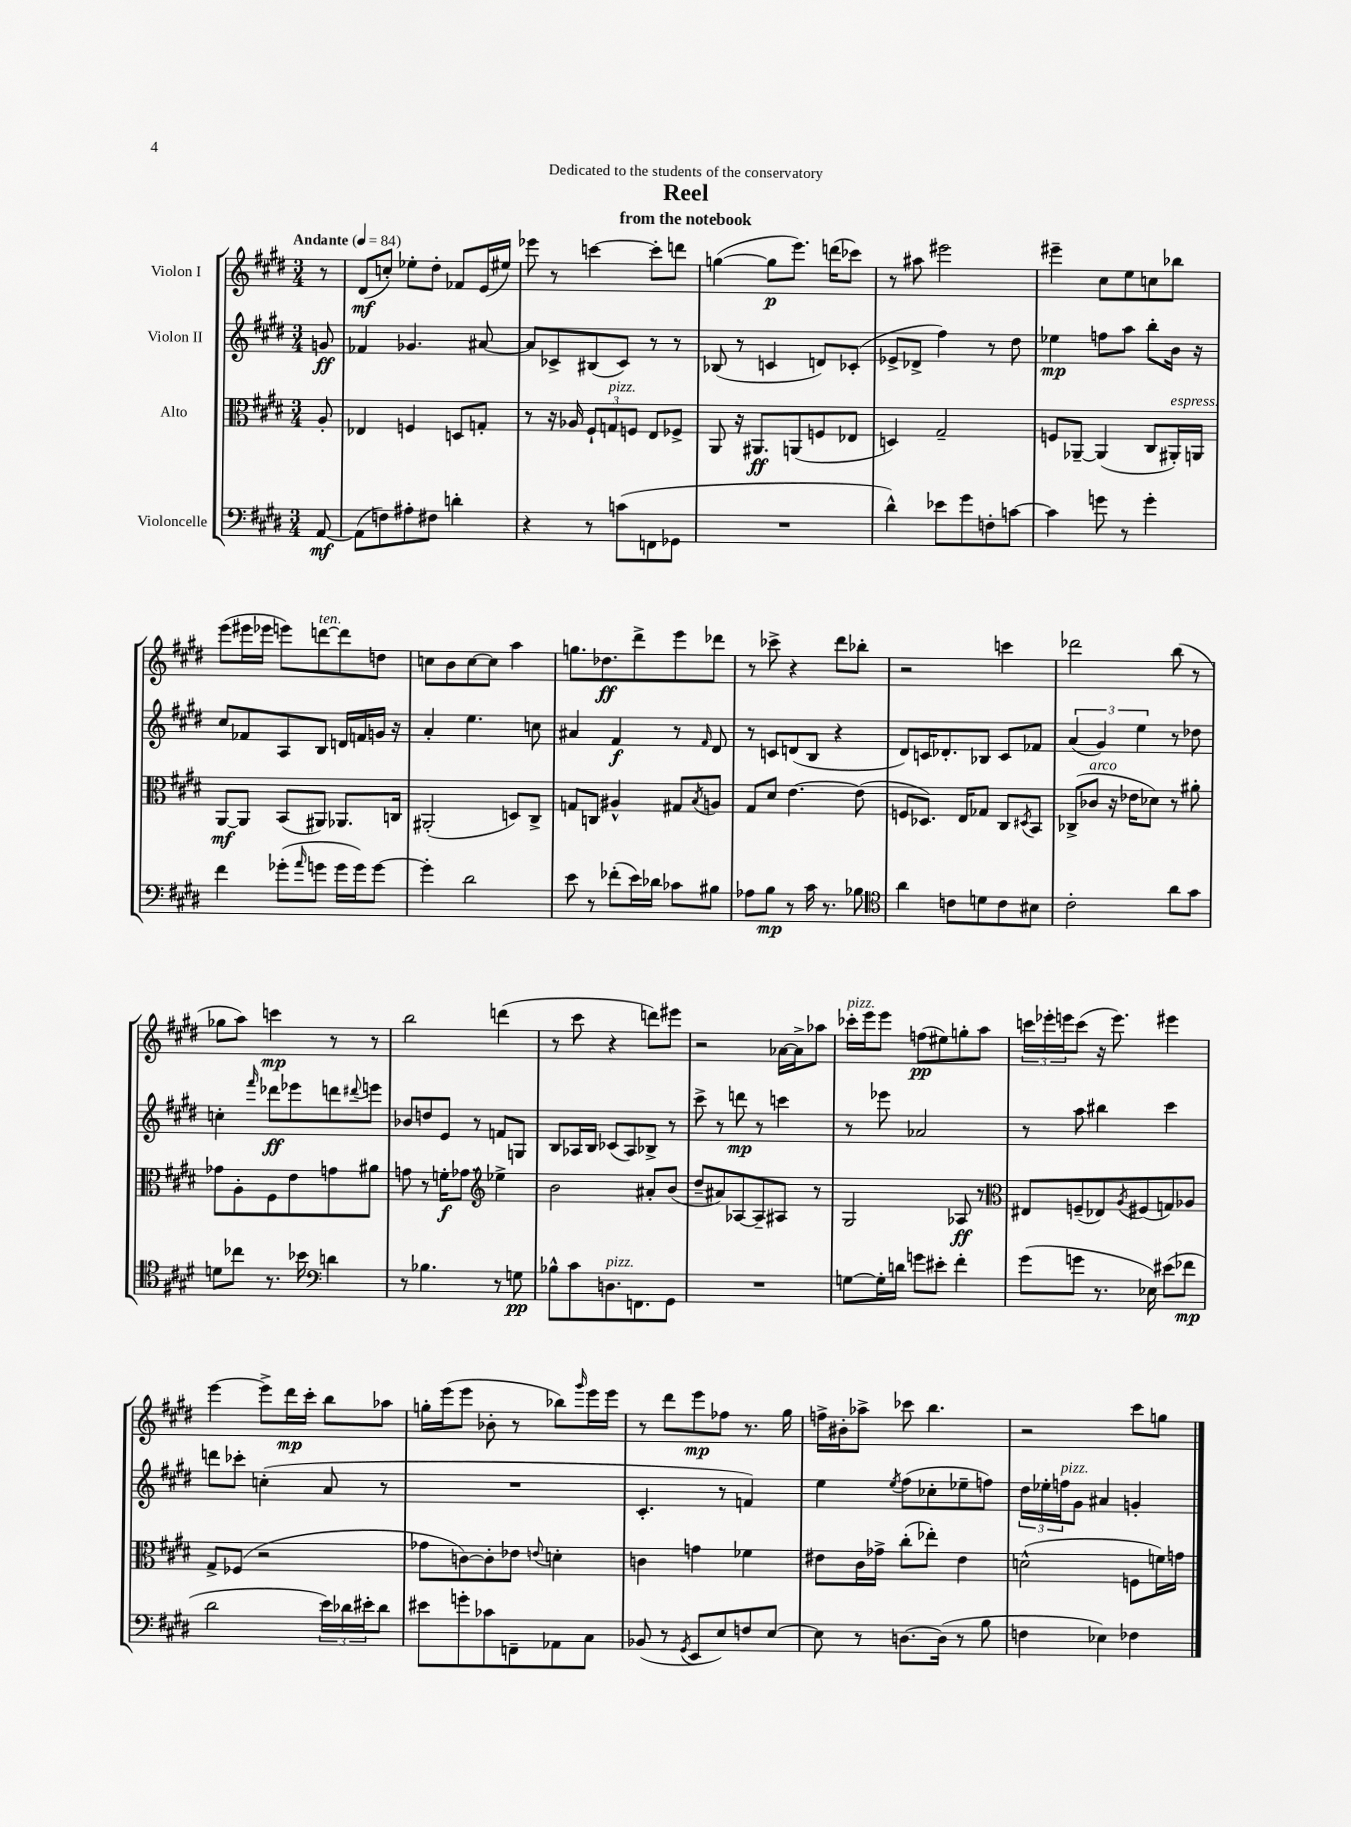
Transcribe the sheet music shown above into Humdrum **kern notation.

**kern	**dynam	**kern	**dynam	**kern	**dynam	**kern	**dynam
*part4	*part4	*part3	*part3	*part2	*part2	*part1	*part1
*staff4	*staff4	*staff3	*staff3	*staff2	*staff2	*staff1	*staff1
*I"Violoncelle	*	*I"Alto	*	*I"Violon II	*	*I"Violon I	*
*clefF4	*	*clefC3	*	*clefG2	*	*clefG2	*
*k[f#c#g#d#]	*	*k[f#c#g#d#]	*	*k[f#c#g#d#]	*	*k[f#c#g#d#]	*
*M3/4	*	*M3/4	*	*M3/4	*	*M3/4	*
*MM84	*	*MM84	*	*MM84	*	*MM84	*
=	=	=	=	=	=	=	=
!	!	!	!	!	!	!LO:TX:a:B:t=Andante	!
[8AA/	mf	8A'/	.	8gn/	ff	8r	.
=1	=1	=1	=1	=1	=1	=1	=1
(8AA\L]	.	4E-X/	.	4f-X/	.	(8d#/L	mf
8Fn\)	.	.	.	.	.	8ccn'/J)	.
8A#X'\	.	4Fn/	.	4.g-X/	.	8ee-X'\L	.
8F#X\J	.	.	.	.	.	8dd#'\J	.
4dn'\	.	8Dn/L	.	.	.	8f-X/L	.
.	.	8Gn'/J	.	[8a#X/	.	(16e/L	.
.	.	.	.	.	.	16ee#X/JJ)	.
=2	=2	=2	=2	=2	=2	=2	=2
4r	.	8r	.	8a#/L]	.	8eee-X\	.
.	.	16r	.	8c-X^/	.	8r	.
.	.	16A-X/	.	.	.	.	.
8r	.	12F#`/L	.	(8B#X/	.	[4cccn\	.
!	!	!LO:TX:a:i:t=pizz.	!	!	!	!	!
.	.	12Gn/	.	.	.	.	.
(8cn\L	.	.	.	8c-/J)	.	.	.
.	.	12Fn/J	.	.	.	.	.
8FFn\	.	8E/L	.	8r	.	8ccc'\L]	.
8GG-X\J	.	8F-X^/J	.	8r	.	8dddn\J	.
=3	=3	=3	=3	=3	=3	=3	=3
2.r	.	8AA/	.	(8B-X/	.	([4ggn\	.
.	.	16r	.	8r	.	.	.
.	.	8.AA#X/L	ff	.	.	.	.
.	.	.	.	4cn/	.	8gg\L]	p
.	.	(8AAn/	.	.	.	8.eee\J)	.
.	.	8Fn/	.	8dn/L)	.	.	.
.	.	.	.	.	.	(16dddn\KL	.
.	.	8E-X/J	.	(8c-X'/J	.	8ccc-X\J)	.
=4	=4	=4	=4	=4	=4	=4	=4
4d#^^\)	.	4Dn/)	.	8e-X^/L	.	8r	.
.	.	.	.	8d-X^/J	.	8aa#X\	.
8e-X\L	.	2G#~/	.	4ff#\)	.	2eee#X\	.
8g#\	.	.	.	.	.	.	.
8Fn'\	.	.	.	8r	.	.	.
[8cn\J	.	.	.	8dd#\	.	.	.
=5	=5	=5	=5	=5	=5	=5	=5
4c\]	.	8Fn/L	.	4ee-X\	mp	4eee#X~\	.
.	.	[8AA-X~/J	.	.	.	.	.
8gn\	.	(4AA-/]	.	8ffn\L	.	8cc#\L	.
8r	.	.	.	8aa\J	.	8ee\	.
4g'\	.	8C#/L	.	8bb'\L	.	8ccn\	.
!	!	!LO:TX:a:i:t=espress.	!	!	!	!	!
.	.	16AA#X'/L)	.	16b\Jk	.	8bb-X\J	.
.	.	16AAn/JJ	.	16r	.	.	.
!!LO:LB:g=z
=6	=6	=6	=6	=6	=6	=6	=6
4f#\	.	[8AA/L	mf	8cc#/L	.	(8eee\L	.
.	.	8AA/J]	.	8f-X/	.	16eee#X\L	.
.	.	.	.	.	.	16eee-X\JJ	.
(8g-X'\L	.	(8BB/L	.	8A/	.	8eeen\L)	.
16qqa/	.	.	.	.	.	.	.
!	!	!	!	!	!	!LO:TX:a:i:t=ten.	!
8gn\J	.	8AA#X/J)	.	8B/J	.	[8dddn\	.
16g\LL	.	8.AA-X/L	.	16dn/LL	.	8ddd\]	.
16g\J)	.	.	.	16fn/	.	.	.
[8g\J	.	.	.	16gn/JJ	.	8ddn\J	.
.	.	16Cn/Jk	.	16r	.	.	.
=7	=7	=7	=7	=7	=7	=7	=7
4g'\]	.	(2AA#X'/	.	4a'/	.	8ccn\L	.
.	.	.	.	.	.	8b\	.
2d#\	.	.	.	4.ee\	.	[8cc\	.
.	.	.	.	.	.	8cc\J]	.
.	.	8Dn/L)	.	.	.	4aa\	.
.	.	8C#^/J	.	8ccn\	.	.	.
=8	=8	=8	=8	=8	=8	=8	=8
8e\	.	8Gn/L	.	4a#X/	.	8.ggn\L	.
8r	.	8Cn/J	.	.	.	.	.
.	.	.	.	.	.	8.dd-X\	ff
(8f-X'\L	.	4A#X^^/	.	4f#/	f	.	.
16e\L)	.	.	.	.	.	8ddd#^\	.
16d-X\JJ	.	.	.	.	.	.	.
8c-X\L	.	8G#X/L	.	8r	.	8eee\	.
.	.	8qB/	.	16qqf#/	.	.	.
8B#X\J	.	8An/J	.	8d#/	.	8ddd-X\J	.
=9	=9	=9	=9	=9	=9	=9	=9
8A-X\L	.	8G#/L	.	8r	.	8r	.
8B\J	mp	8d#/J	.	8cn/L	.	8ccc-X^\	.
8r	.	[4.e\	.	(8dn/	.	4r	.
16c#\	.	.	.	8B/J	.	.	.
8.r	.	.	.	.	.	.	.
.	.	.	.	4r	.	8ddd#\L	.
8B-X\	.	(8e\]	.	.	.	8bb-X'\J	.
=10	=10	=10	=10	=10	=10	=10	=10
*clefC4	*	*	*	*	*	*	*
4a\	.	8Fn/L	.	8d#/L)	.	2r	.
.	.	8.D-X/J)	.	16cn/K	.	.	.
.	.	.	.	8.d-X'/	.	.	.
8cn\L	.	.	.	.	.	.	.
.	.	16E/KL	.	.	.	.	.
8dn\	.	8G-X/J	.	8B-X/J	.	.	.
8c\	.	8C#/L	.	8c/L	.	4cccn\	.
.	.	8qD#X/	.	.	.	.	.
8B#X\J	.	8BB/J	.	8f-X/J	.	.	.
=11	=11	=11	=11	=11	=11	=11	=11
2c#'\	.	(8C-X^/L	.	(6a/	.	2ddd-X\	.
!	!	!LO:TX:a:i:t=arco	!	!	!	!	!
.	.	8c-X/J	.	.	.	.	.
.	.	.	.	6g#/)	.	.	.
.	.	16r	.	.	.	.	.
.	.	16e-X\KL	.	.	.	.	.
.	.	.	.	6ee\	.	.	.
.	.	8d-X\J)	.	.	.	.	.
8a\L	.	8r	.	8r	.	(8bb\	.
8g#\J	.	8a#X'\	.	8dd-X\	.	8r	.
!!LO:LB:g=z
=12	=12	=12	=12	=12	=12	=12	=12
8dn\L	.	8g-X\L	.	4ccn'\	.	8gg-X\L	.
8cc-X\J	.	8A'\	.	.	.	8aa\J)	.
.	.	.	.	16qqfff#/	.	.	.
8.r	.	8F#\	.	8ddd-X\L	ff	4cccn\	mp
.	.	8e\	.	8eee-X\	.	.	.
16b-X\	.	.	.	.	.	.	.
*clefF4	*	*	*	*	*	*	*
4dn\	.	8gn\	.	8dddn\	.	8r	.
.	.	.	.	8qqddd#X/	.	.	.
.	.	8a#X\J	.	8eeen\J	.	8r	.
=13	=13	=13	=13	=13	=13	=13	=13
8r	.	8gn\	.	8b-X/L	.	2bb\	.
4.B-X\	.	8r	.	8ddn/	.	.	.
.	.	16fn'\KL	f	8e/J	.	.	.
.	.	8.g-X\J	.	.	.	.	.
.	.	.	.	8r	.	.	.
*	*	*clefG2	*	*	*	*	*
8r	.	4ee-X^\	.	8fn/L	.	(4dddn\	.
8Gn\	pp	.	.	8Gn/J	.	.	.
=14	=14	=14	=14	=14	=14	=14	=14
8B-X^^\L	.	2b\	.	8B/L	.	8r	.
8c#\	.	.	.	16A-X/L	.	8ccc#\	.
.	.	.	.	16B/JJ	.	.	.
!LO:TX:a:i:t=pizz.	!	!	!	!	!	!	!
8.Dn\	.	.	.	(8c-X/L	.	4r	.
.	.	.	.	8A-/)	.	.	.
8.FFn\	.	.	.	.	.	.	.
.	.	8a#X'/L	.	8B-X^/J	.	8dddn\L)	.
8GG#\J	.	(8b/J	.	8r	.	8eee#X\J	.
=15	=15	=15	=15	=15	=15	=15	=15
2.r	.	8dd#~/L	.	8ccc#^\	.	2r	.
.	.	8a#X/)	.	8r	.	.	.
.	.	[8A-X/	.	8dddn\	mp	.	.
.	.	8A-~/]	.	8r	.	.	.
.	.	8A#X/J	.	4cccn\	.	[16a-X\LL	.
.	.	.	.	.	.	16a-^\J]	.
.	.	8r	.	.	.	8aa-X\J	.
=16	=16	=16	=16	=16	=16	=16	=16
!	!	!	!	!	!	!LO:TX:a:i:t=pizz.	!
[8Gn\L	.	2G#/	.	8r	.	16ccc-X'\LL	.
.	.	.	.	.	.	16eee\J	.
16G'\L]	.	.	.	8eee-X\	.	8eee\J	.
16dn\JJ	.	.	.	.	.	.	.
8gn\L	.	.	.	2a-X/	.	(8ffn\L	pp
8e#X'\J	.	.	.	.	.	8ee#X\)	.
4f#'\	.	8A-X/	ff	.	.	8ggn'\	.
.	.	8r	.	.	.	8aa\J	.
=17	=17	=17	=17	=17	=17	=17	=17
*	*	*clefC3	*	*	*	*	*
(8g#\L	.	8E#X/L	.	8r	.	24cccn\LL	.
.	.	.	.	.	.	24eee-X'\	.
.	.	.	.	.	.	24eeen\J	.
8gn\J	.	(8Fn~/	.	8aa\	.	(8ccc\J	.
8.r	.	8E-X/)	.	4bb#X\	.	16r	.
.	.	.	.	.	.	8.eee\)	.
.	.	8qA/	.	.	.	.	.
.	.	(8F#X/	.	.	.	.	.
16E-X\)	.	.	.	.	.	.	.
(8e#X\L	.	8Gn/)	.	4ccc#\	.	4eee#X\	.
8f-X\J	mp	8A-X/J	.	.	.	.	.
!!LO:LB:g=z
=18	=18	=18	=18	=18	=18	=18	=18
2d#\	.	8G#^/L	.	8dddn\L	.	[4eee\	.
.	.	(8F-X/J	.	8ccc-X'\J	.	.	.
.	.	2r	.	(4ccn'\	.	8eee^\L]	.
.	.	.	.	.	.	16ddd#\L	mp
.	.	.	.	.	.	16ccc#'\JJ	.
24e\LL)	.	.	.	8a/	.	8bb\L	.
24d-X\	.	.	.	.	.	.	.
24e#X'\J	.	.	.	.	.	.	.
8d-\J	.	.	.	8r	.	8aa-X\J	.
=19	=19	=19	=19	=19	=19	=19	=19
8e#X\L	.	8g-X\L	.	2.r	.	16ggn'\LL	.
.	.	.	.	.	.	(16eee\J	.
8gn'\	.	[8cn\)	.	.	.	8eee\J	.
8c-X\	.	8c'\]	.	.	.	8b-X'\	.
8FFn~\	.	8e-X\J	.	.	.	8r	.
.	.	8qqen/	.	.	.	.	.
8AA-X\	.	4dn'\	.	.	.	8bb-X\L)	.
.	.	.	.	.	.	16qqggg#/	.
8C#\J	.	.	.	.	.	16eee\L	.
.	.	.	.	.	.	16eee\JJ	.
=20	=20	=20	=20	=20	=20	=20	=20
(8BB-X/	.	4cn\	.	4.c#'/	.	8r	.
8r	.	.	.	.	.	8ddd#\L	.
8qGG#/	.	.	.	.	.	.	.
8EE/L	.	4gn\	.	.	.	8eee\	mp
8E/)	.	.	.	8r	.	8ff-X\J	.
8Fn/	.	4f-X\	.	4fn/)	.	8.r	.
[8E/J	.	.	.	.	.	.	.
.	.	.	.	.	.	16gg#\	.
=21	=21	=21	=21	=21	=21	=21	=21
8E\]	.	8e#X\L	.	4ee\	.	16ffn^\LL	.
.	.	.	.	.	.	16b#X'\J	.
8r	.	16c#\L	.	.	.	8aa-X^\J	.
.	.	16g-X^\JJ	.	.	.	.	.
.	.	.	.	8qee/	.	.	.
[8.Dn\L	.	(8cc#'\L	.	(8ff#\L	.	8ccc-X\	.
.	.	8ee-X'\J)	.	8cc-X'\	.	4.bb\	.
(16D\Jk]	.	.	.	.	.	.	.
8r	.	4e#\	.	8ee-X~\	.	.	.
8B\	.	.	.	8ffn\J)	.	.	.
=22	=22	=22	=22	=22	=22	=22	=22
4Fn\	.	(2dn^^\	.	24dd#\LL	.	2r	.
.	.	.	.	24ee-X'\	.	.	.
!	!	!	!	!LO:TX:a:i:t=pizz.	!	!	!
.	.	.	.	24ffn\J	.	.	.
.	.	.	.	8g#\J	.	.	.
4E-X\)	.	.	.	4a#X/	.	.	.
4F-X\	.	8Fn\L	.	4gn'/	.	8ccc#\L	.
.	.	16fn\L)	.	.	.	8ggn\J	.
.	.	16gn\JJ	.	.	.	.	.
==	==	==	==	==	==	==	==
*-	*-	*-	*-	*-	*-	*-	*-
